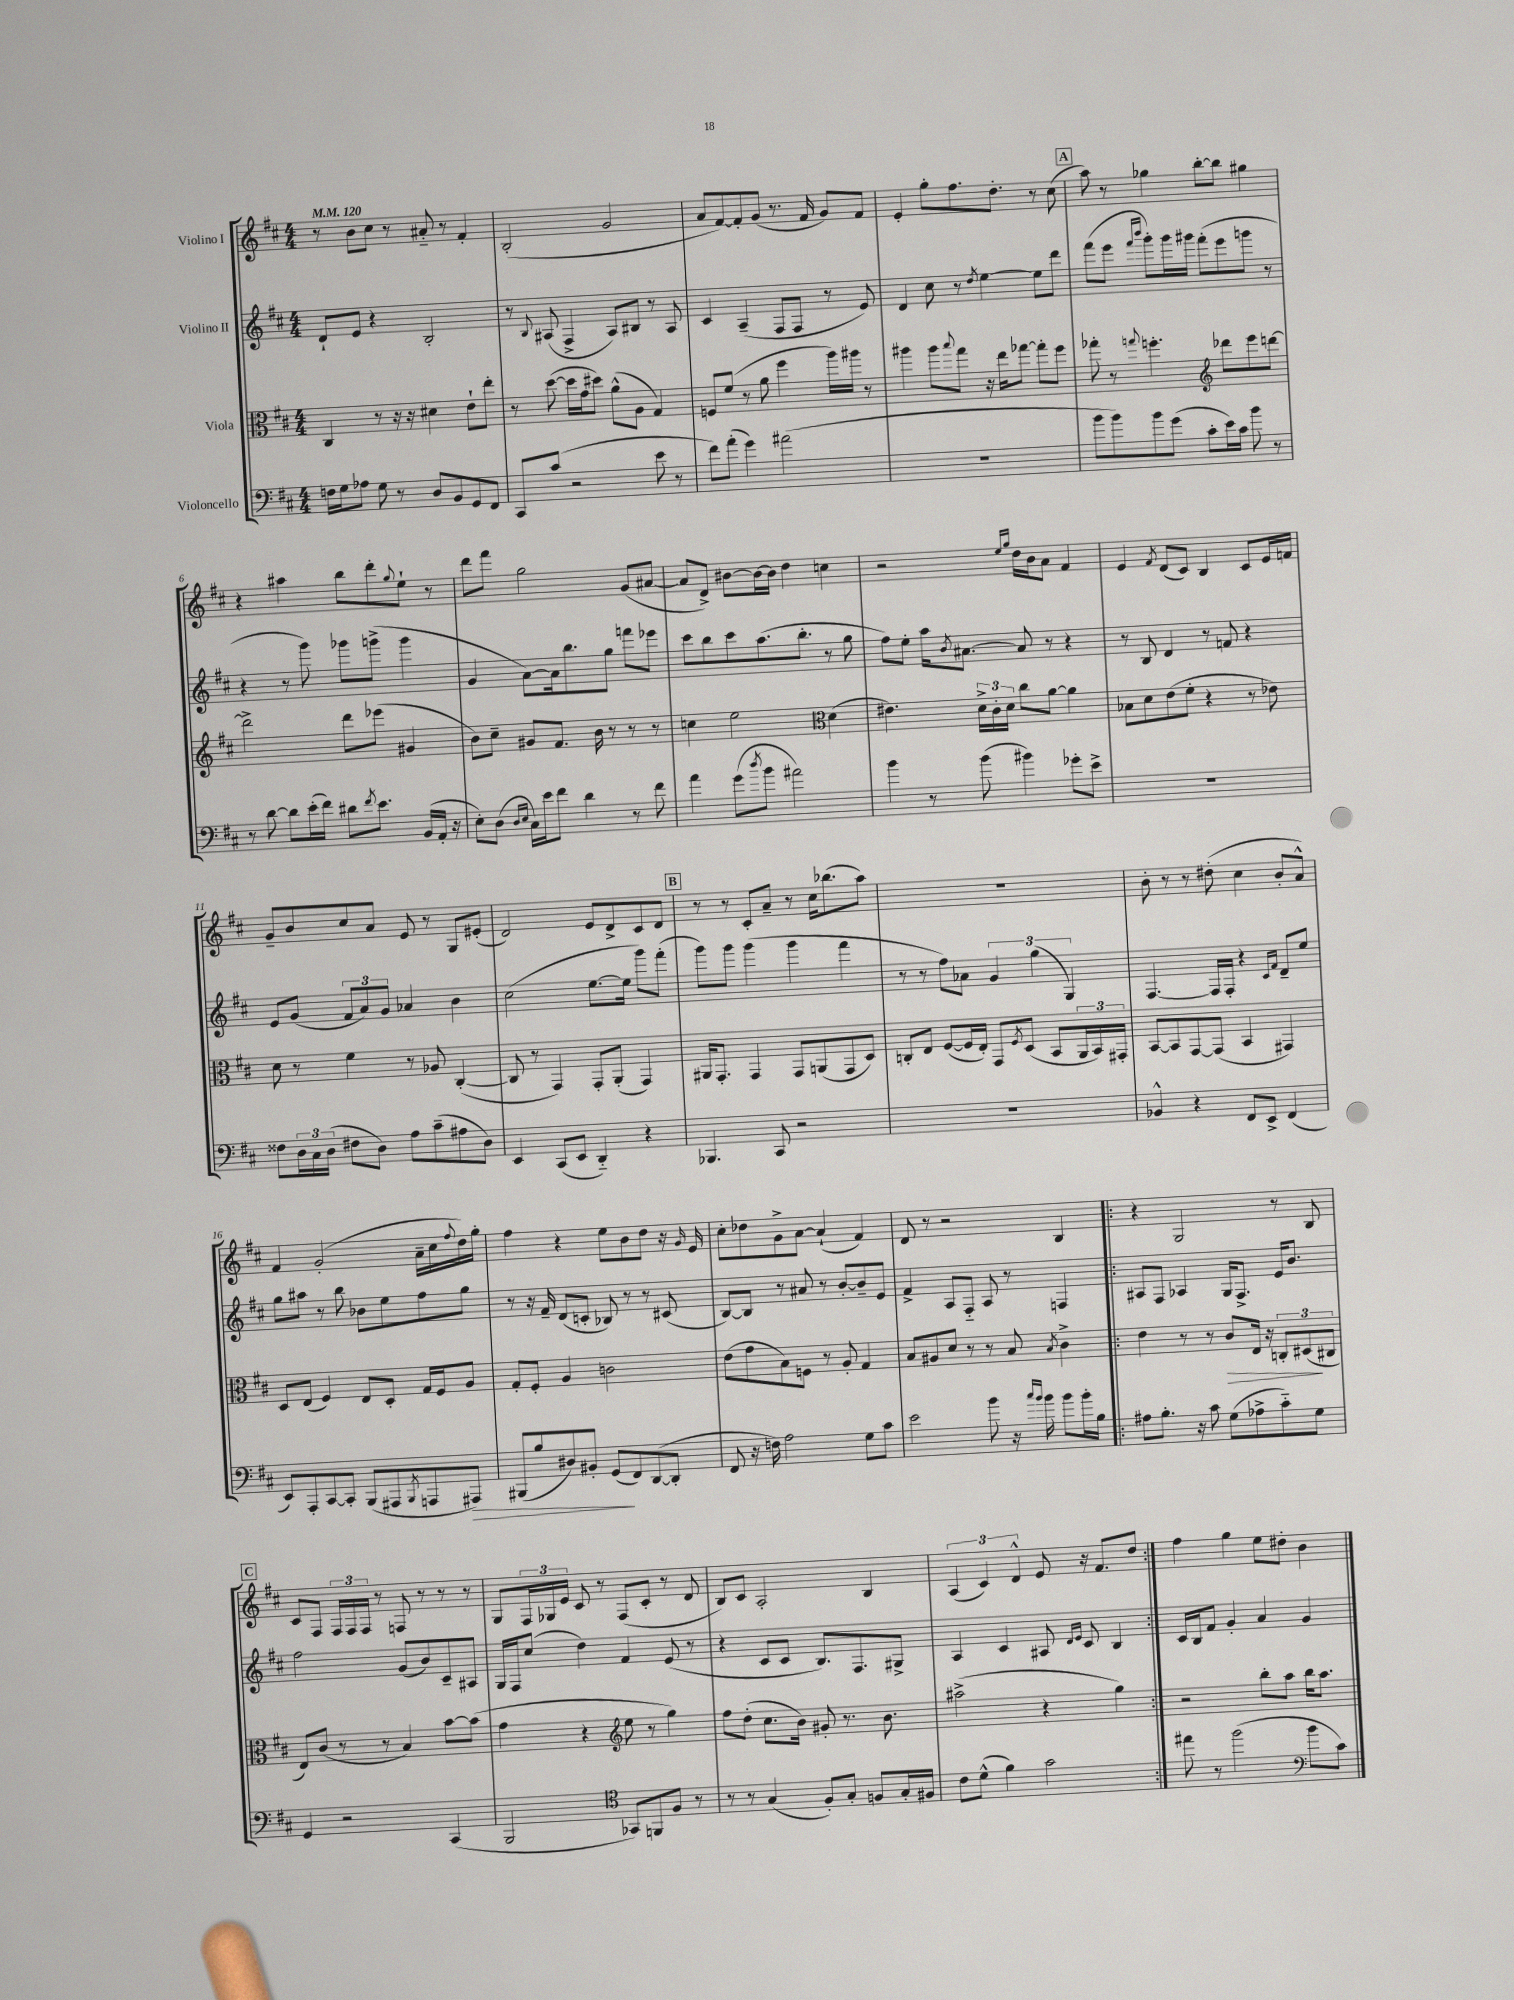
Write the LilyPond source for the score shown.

<<
\new StaffGroup <<
\new Staff = "s0" \with { instrumentName = "Violino I" } {
    \clef treble \key d \major \numericTimeSignature \time 4/4 \tempo 4 = 120
    r8 b'8 cis''8 r8 ais'8-_ r8 fis'4-. |
    b2-.( g'2 |
    a'8 fis'8~) fis'8-. g'8( r8. fis'16 g'8) fis'8 |
    e'4-. g''8-. fis''8. d''8.-. r8 cis''8( |
    \mark \markup { \box "A" } a''8) r8 ges''4 b''8~-. b''8 gis''4 |
    r4 ais''4 b''8 d'''8-. \appoggiatura { g''8 } e''8-! r8 |
    d'''8 fis'''8 g''2 g'8( ais'8~ |
    ais'8 d'8->) bis'8~ bis'16~ bis'16 d''4 c''4 |
    r2 \grace { e''16 g''16 } d''16 b'16 a'8 fis'4 |
    e'4 \acciaccatura { fis'8 } d'8( cis'8) b4 cis'8 e'16 f'16 |
    g'8-- b'8 cis''8 a'8 e'8 r8 g8 eis'8-.( |
    d'2) e'8 d'8-> cis'8 d'8 |
    \mark \markup { \box "B" } r8 r8 cis'8-. a'8-- r8 cis''16 bes''8.( a''8) |
    R1 |
    b'8-. r8 r8 dis''8-.( cis''4 b'8-. a'8-^) |
    fis'4 g'2-.( a'16-- cis''16 \appoggiatura { fis''8 } d''16) g''16-. |
    fis''4 r4 e''8 b'8 d''8 r16 \grace { g'16 } e'16 |
    cis''8-. des''8 g'8-> a'8~ a'4-!( fis'4) |
    d'8 r8 r2 b4 |
    \repeat volta 2 { r4 g2 r8 b8 |
    \mark \markup { \box "C" } cis'8 fis8 \tuplet 3/2 { fis16 fis16 fis16 } r8 f8 r8 r8 r8 |
    g8 \tuplet 3/2 { fis16 ges16 e'16 } cis'8 r8 fis8( cis'8-. r8 d'8 |
    b8) cis'8 a2-. b4 |
    \tuplet 3/2 { a4( cis'4) d'4-^ } e'8 r16 fis'8. d''8 | }
    fis''4 g''4 e''8 dis''8-. b'4 \bar "|." |
}
\new Staff = "s1" \with { instrumentName = "Violino II" } {
    \clef treble \key d \major \numericTimeSignature \time 4/4
    d'8-! e'8 r4 b2-. |
    r8 \appoggiatura { b8 } ais8( fis4-> ais8) bis8 r8 ais8 |
    cis'4 a4--( fis8 fis8 r8 e'8) |
    d'4 cis''8 r8 \acciaccatura { d''8 } e''4~ e''8 d'''8 |
    \mark \markup { \box "A" } fis'''8( e'''8 \grace { fis'''16 b'''16 } g'''8-.) g'''16 gis'''16 fis'''8-.( e'''8 g'''8 r8 |
    r4 r8 g'''8) ges'''8 g'''8->( g'''4 |
    g'4 a'8~) a'16 b''8. g''8 f'''8 ees'''8 |
    cis'''8 b''8 cis'''8 a''8.( b''8.-. r8 g''8 |
    fis''8) e''8-. a''16 \acciaccatura { b'8 } ais'8.~ ais'8 r8 r4 |
    r8 b8 d'4 r8 f'8 r4 |
    e'8 g'8( \tuplet 3/2 { fis'8 a'8) g'8 } aes'4 b'4 |
    cis''2( e''8.~ e''16 g'''8) fis'''8-.( |
    \mark \markup { \box "B" } g'''8) g'''8 g'''4( g'''4 fis'''4 |
    r8 r8 fis''8) aes'8 \tuplet 3/2 { g'4 g''4( g4) } |
    fis4.~ fis16 fis16-. r4 \grace { cis'16 fis'16 } d'8-- e''8 |
    g''8 ais''8 r8 b''8 bes'8 e''8 fis''8 g''8 |
    r8 r16 fis'16-- d'8( c'8-. bes8) r8 r8 cis'8( |
    b8~) b8 r8 ais'8 r8 b'8~-. b'8-- e'8 |
    fis'4-> a8 fis8-_ a8 r8 f4 |
    \repeat volta 2 { ais8 fis8 aes4 g16 fis8.-> e'16 b'8. |
    \mark \markup { \box "C" } fis''2 g'8( b'8) cis'8-- ais8 |
    g16 fis16 cis''8( d''4) fis'4 e'8( r8 |
    r4 cis'8 cis'8 b8.) fis8. gis8-> |
    a4 cis'4 ais8 \grace { d'16 e'16 } cis'8 b4 | }
    cis'16 b16 fis'8 g'4-. a'4 g'4 \bar "|." |
}
\new Staff = "s2" \with { instrumentName = "Viola" } {
    \clef alto \key d \major \numericTimeSignature \time 4/4
    cis4 r8 r16 r16 dis'4 e'8-! e''8-. |
    r8 d''8~( d''16 g'16 dis''8) a'8-^( a8 g4) |
    f8 fis'8( r8 a'8 fis''4 a''16) ais''16 r8 |
    ais''4 ais''8 \appoggiatura { b''8 } g''8 r16 e''16 ges''8~ ges''8-. fis''8 |
    \mark \markup { \box "A" } ges''8-. r8 \appoggiatura { g''8 } f''4.-. \clef treble des'''8 e'''8 d'''8~ |
    d'''2-> d'''8 ees'''8( gis'4 |
    b'8) cis''8-- gis'8 fis'8. b'16 r8 r8 r8 |
    c''4 e''2 \clef alto d'4( |
    eis'4.) \tuplet 3/2 { d'16-> cis'16-. d'16 } cis''8 a'8~ a'4 |
    bes8 d'8 e'8( fis'8-. r4 r8 ees'8) |
    d'8 r8 fis'4 r8 aes8 cis4~-.( |
    cis8 r8 g,4) g,8-. a,8-.( g,4) |
    \mark \markup { \box "B" } ais,16 g,8.-. g,4 g,8 a,8( g,8 d8) |
    c8-. e8 fis8~( fis16 e16-.) g,8 \acciaccatura { fis8 } d8( b,8 \tuplet 3/2 { a,16 b,16) gis,16-. } |
    b,8~ b,8 g,8~ g,8( b,4 gis,4) |
    d8 e8( fis4) e8 d8-. g16 fis16 a8 |
    g8-. fis8-. a4 c'2 |
    e'8( g'8 b8) f8 r8 a8-. g4 |
    b8 ais8 d'8 r8 r8 b8 \acciaccatura { b8 } cis'4-> |
    \repeat volta 2 { e'4 r8 r8 cis'8\> e16 r16 \tuplet 3/2 { c8-. dis8\!( cis8 } |
    \mark \markup { \box "C" } e8) cis'8( r8 r8 b4) b'8~ b'8( |
    g'4 r4 \clef treble e''8 r8 g''4) |
    fis''8 d''8-.( cis''8. b'16) gis'8-. r8. b'8. |
    ais''2->( r4 g''4) | }
    r2 b''8-. a''8 b''16 a''8. \bar "|." |
}
\new Staff = "s3" \with { instrumentName = "Violoncello" } {
    \clef bass \key d \major \numericTimeSignature \time 4/4
    f16 g16 aes8 g8 r8 d8 b,8 g,8 fis,8 |
    cis,8 cis'8( r2 e'8 r8 |
    fis'8) a'8-.( g'4) ais'2( |
    R1 |
    \mark \markup { \box "A" } b'8 b'8) b'8 g'8( cis'8-. e'16) cis'16 b'8 r8 |
    r8 d'8~ d'8 e'16-.( fis'16) dis'8 \acciaccatura { fis'8 } e'8. b,16( a,16-. r16 |
    e8-.) d8( \grace { d16 e16 } cis16) e'16 fis'8 d'4 r8 fis'8 |
    a'4 g'8( \acciaccatura { d''8 } b'8 ais'2) |
    b'4 r8 b'8( bis'4) ges'8-. e'8-> |
    R1 |
    fisis8 \tuplet 3/2 { d16 cis16 d16( } fis8 d8) a8 cis'8--( ais8 d8) |
    e,4 cis,8( e,8 d,4-_) r4 |
    \mark \markup { \box "B" } bes,,4. cis,8 r2 |
    R1 |
    bes,4-^ r4 fis,8 e,8-> fis,4( |
    e,8) a,,8-. cis,8~ cis,8-. b,,8( ais,,8 \acciaccatura { b,,8 } a,,8 ais,,8\>) |
    bis,,8( b8 dis8) bis,8-. g,8\!( fis,8) d,8~( d,8-. |
    fis,8 r16 f16) a2 g8 cis'8 |
    e'2 b'8 r16 \grace { cis''16 b'16 } b'16 b'8 b'16-. b16 |
    \repeat volta 2 { ais8 b8.-. r16 cis'8 g8( aes8-> cis'8-_) g8 |
    \mark \markup { \box "C" } g,4 r2 cis,4( |
    b,,2 \clef tenor ges,8) f,8 fis8 r8 |
    r8 r8 g4( fis8-.) g8-. f8 g16-. fis16 |
    cis'8 d'8-^( fis'4) g'2 | }
    eis''8 r8 fis''2( \clef bass b'8 cis'8) \bar "|." |
}
>>
>>
